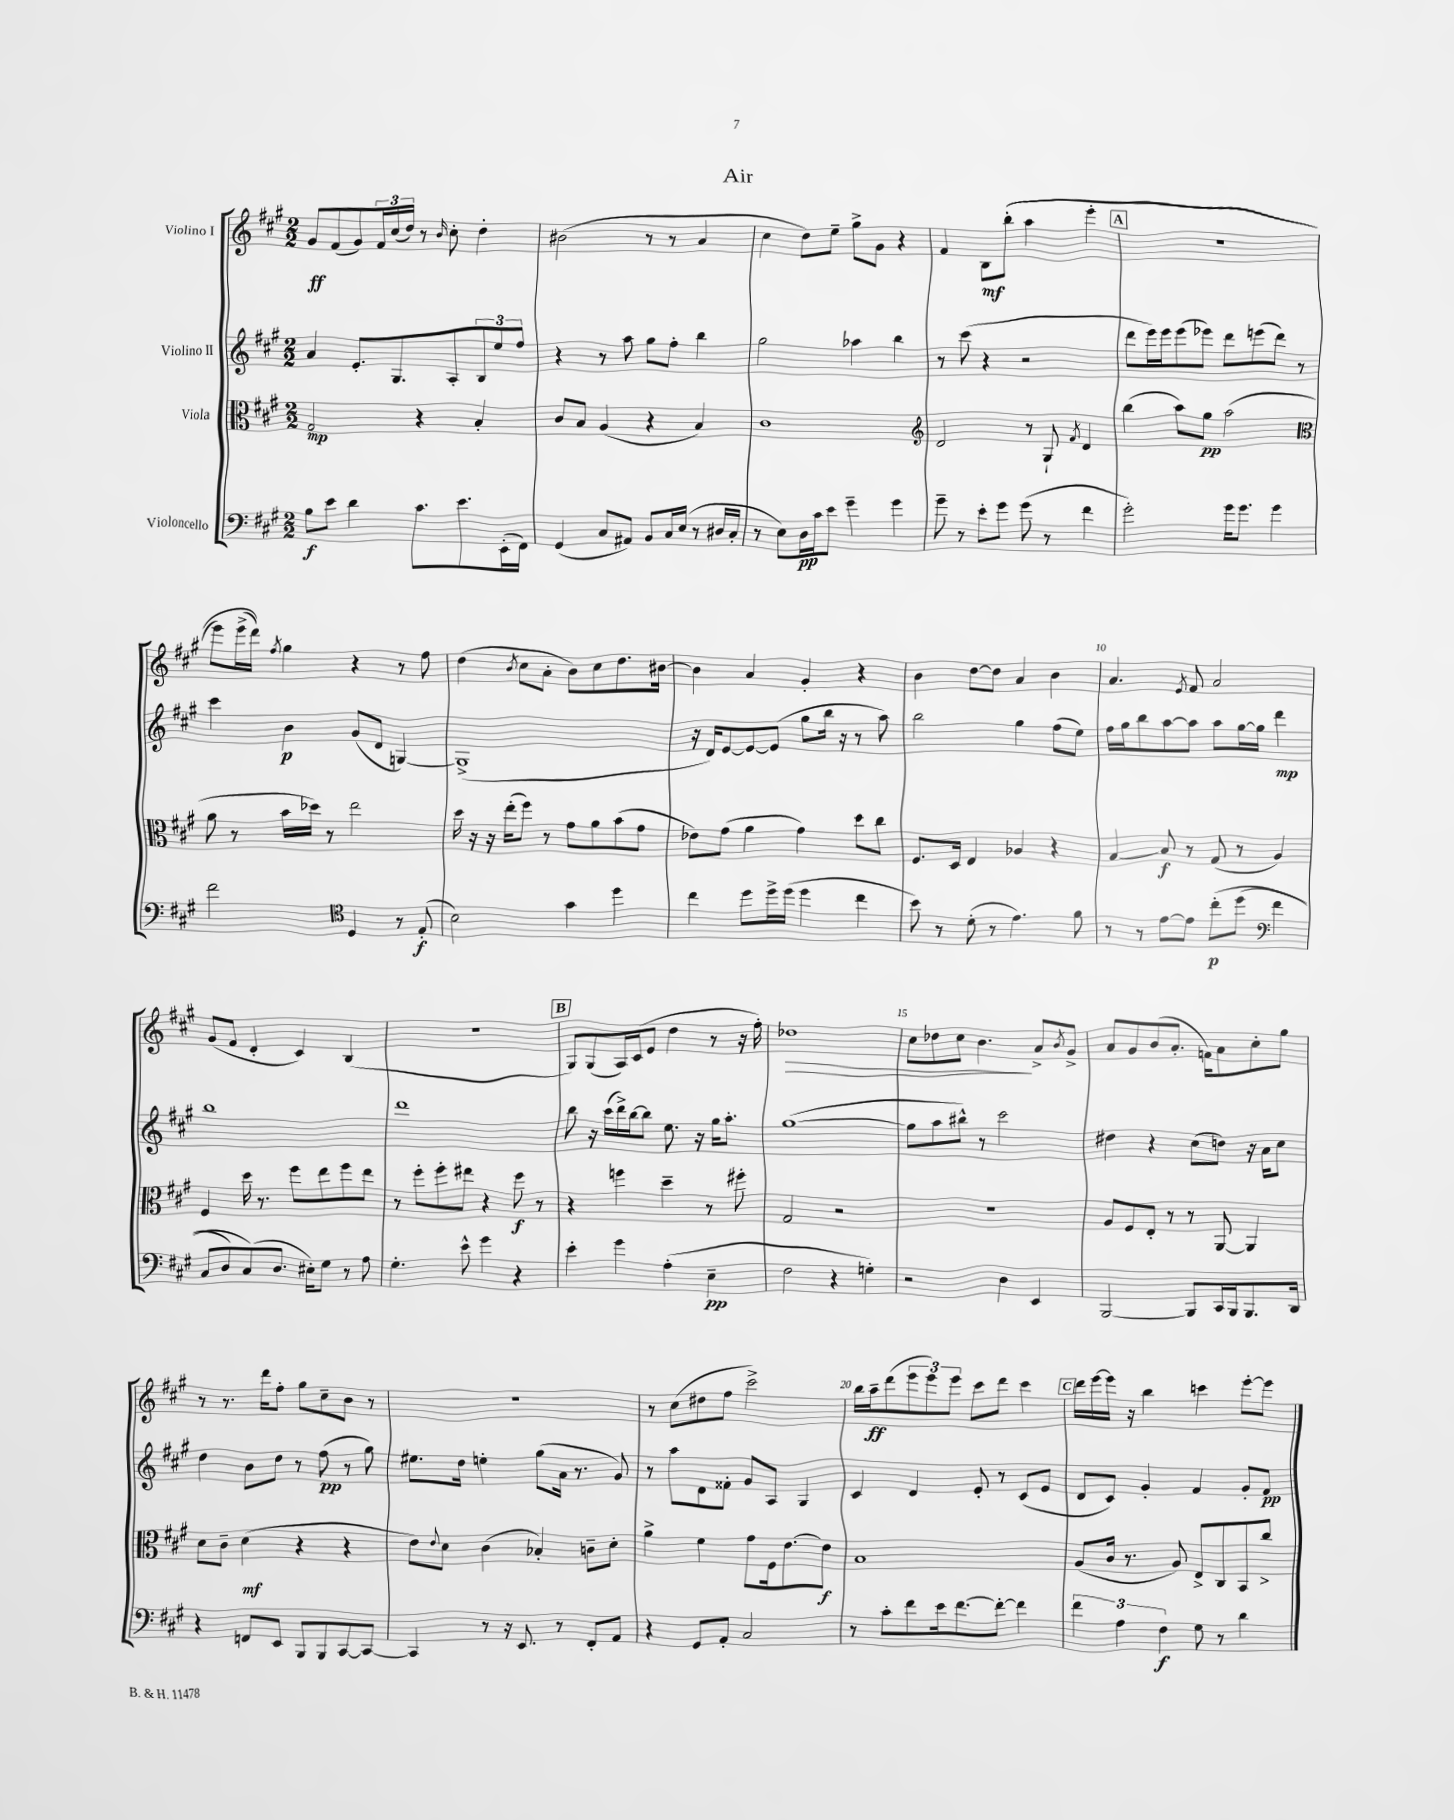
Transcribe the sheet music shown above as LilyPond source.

\header { title = "Air" }
<<
\new StaffGroup <<
\new Staff = "s0" \with { instrumentName = "Violino I" } {
    \clef treble \key a \major \numericTimeSignature \time 2/2
    gis'8\ff fis'8( gis'8) \tuplet 3/2 { fis'16 cis''16( d''16) } r8 \grace { b'16 } cis''8-. d''4-. |
    bis'2( r8 r8 a'4 |
    cis''4 d''8) e''8-- gis''8-> gis'8 r4 |
    fis'4 b8\mf b''8-.(\( a''4 e'''4-. |
    \mark \markup { \box "A" } r1 |
    e'''8) e'''16->( d'''16)\) \acciaccatura { fis''8 } gis''4 r4 r8 fis''8 |
    d''4( \acciaccatura { b'8 } cis''8 a'8-. b'8) cis''8 d''8. bis'16~ |
    bis'4 a'4 gis'4-. r4 |
    b'4 d''8~ d''8 a'4 b'4 |
    a'4. \acciaccatura { e'8 } fis'8 a'2 |
    gis'8( fis'8 d'4-. cis'4) b4( |
    R1 |
    \mark \markup { \box "B" } gis8) gis8( a16) cis'16( e'8 d''4 r8 r16 fis''16-.) |
    des''1\> |
    cis''8 des''8 cis''8 b'4.\! a'8-> \acciaccatura { b'8 } gis'8-> |
    a'8 gis'8 b'8( a'8.-. f'16) a'8 cis''8-. gis''8 |
    r8 r8. d'''16 fis''8-. gis''8 cis''8-- b'8 r8 |
    R1 |
    r8 cis''8( dis''8 fis''8 cis'''2->) |
    b''16 a''16--\ff d'''8( \tuplet 3/2 { e'''8 e'''8) e'''8 } cis'''8 d'''8 cis'''4 |
    \mark \markup { \box "C" } d'''16 e'''16~ e'''16 r16 b''4 c'''4 e'''8~-. e'''8 \bar "|." |
}
\new Staff = "s1" \with { instrumentName = "Violino II" } {
    \clef treble \key a \major \numericTimeSignature \time 2/2
    a'4 e'8.-. gis8. a8-. \tuplet 3/2 { b8 e''8 fis''8 } |
    r4 r8 a''8 gis''8 fis''8-. b''4 |
    gis''2 aes''4 b''4 |
    r8 cis'''8( r4 r2 |
    \mark \markup { \box "A" } d'''8 e'''16) e'''16 e'''8( ees'''8) d'''8 e'''8( d'''8) r8 |
    cis'''4 b'4\p gis'8( d'8 g4~) |
    g1->( |
    r16 d'16) e'8~ e'8~ e'8( gis''8 b''16 r16 r8 a''8) |
    b''2 gis''4 fis''8( e''8) |
    fis''16 gis''16 b''8 a''8~ a''8 a''8 gis''16~ gis''16 d'''4\mp |
    b''1 |
    d'''1 |
    \mark \markup { \box "B" } b''8 r16 cis'''16( d'''16->) b''16~ b''8 e''8. r16 gis''16 a''8.-. |
    gis''1~( |
    gis''8 a''8 bis''8-^) r8 cis'''2 |
    dis''4 r4 cis''8( d''8) r16 a'16 cis''8 |
    d''4 b'8 d''8 r8 fis''8\pp( r8 gis''8) |
    eis''8. d''16 e''4-. gis''8( a'16 r8. gis'8) |
    r8 a''8 d'8 fisis'8-. gis'8 a8 gis4 |
    cis'4 d'4 e'8-. r8 cis'8( e'8 |
    \mark \markup { \box "C" } d'8 cis'8) gis'4-. fis'4 gis'8-. fis'8\pp \bar "|." |
}
\new Staff = "s2" \with { instrumentName = "Viola" } {
    \clef alto \key a \major \numericTimeSignature \time 2/2
    gis2\mp r4 b4-. |
    cis'8 b8 a4( r4 b4) |
    cis'1 |
    \clef treble d'2 r8 gis8-! \acciaccatura { fis'8 } d'4 |
    \mark \markup { \box "A" } b''4( a''8) gis''8\pp a''2( |
    \clef alto a'8 r8 b'16 des''16) r8 e''2 |
    d''16 r16 r16 e''16-.( fis''8) r8 gis'8 a'8 b'8( gis'8 |
    ees'8) gis'8( a'4 gis'4) d''8 cis''8 |
    fis8. d16 e4 aes4 r4 |
    b4~ b8\f r8 gis8( r8 a4) |
    fis4 d''16 r8. fis''8 e''8 fis''8 e''8 |
    r8 fis''8-. fis''8-. eis''8 r4 fis''8\f r8 |
    \mark \markup { \box "B" } r4 f''4 d''4-- r8 fis''8-. |
    gis2 r2 |
    R1 |
    a8 fis8 e8-. r8 r8 a,8~ a,4 |
    d'8 cis'8-- d'4\mf( r4 r4 |
    e'8) \appoggiatura { e'8 } d'8 cis'4( bes4-.) c'8-- d'8-. |
    a'4-> fis'4 gis'8 fis16 e'8.~ e'8\f |
    b1 |
    \mark \markup { \box "C" } a8( cis'16 r8. a8) e8-> cis8 b,8 cis''8-> \bar "|." |
}
\new Staff = "s3" \with { instrumentName = "Violoncello" } {
    \clef bass \key a \major \numericTimeSignature \time 2/2
    b8\f e'8 d'4 cis'8. e'8. e,16-.( fis,16) |
    gis,4( cis8 ais,8) b,8 cis16 e16( r8 dis16 cis16-. |
    r8 e8) d16\pp cis'16 e'8 gis'4-- gis'4 |
    gis'8-- r8 e'8-. gis'8 gis'8( r8 fis'4 |
    \mark \markup { \box "A" } gis'2-.) gis'16 gis'8. gis'4 |
    fis'2 \clef tenor d4 r8 e8-.\f( |
    b2) gis'4 d''4 |
    cis''4 d''8 d''16-> d''16( d''4 cis''4 |
    b'8) r8 d'8-.( r8 e'4.) fis'8 |
    r8 r8 e'8~ e'8 cis''8-.\p\( d''8( \clef bass fis'4 |
    cis8 d8) cis8(\) d8. eis16-.) gis8 r8 a8 |
    gis4.-. e'8-^ gis'4 r4 |
    \mark \markup { \box "B" } e'4-. gis'4 a4-.( e4--\pp |
    fis2 r4 g4-.) |
    r2 d4 e,4 |
    b,,2~ b,,8 cis,16 b,,16 b,,8. d,16 |
    r4 f,8 e,8 b,,8 b,,8 cis,8~ cis,8~ |
    cis,4 r8 r16 e,8. r8 fis,8-. a,8 |
    r4 gis,8 a,8-. cis2 |
    r8 cis'8-. fis'8 e'16 fis'8.~ fis'8~-. fis'4 |
    \mark \markup { \box "C" } \tuplet 3/2 { fis'4 a4 fis4\f } gis8 r8 d'4 \bar "|." |
}
>>
>>
\layout { \context { \Score \override BarNumber.break-visibility = ##(#f #t #t) barNumberVisibility = #(every-nth-bar-number-visible 5) } }
